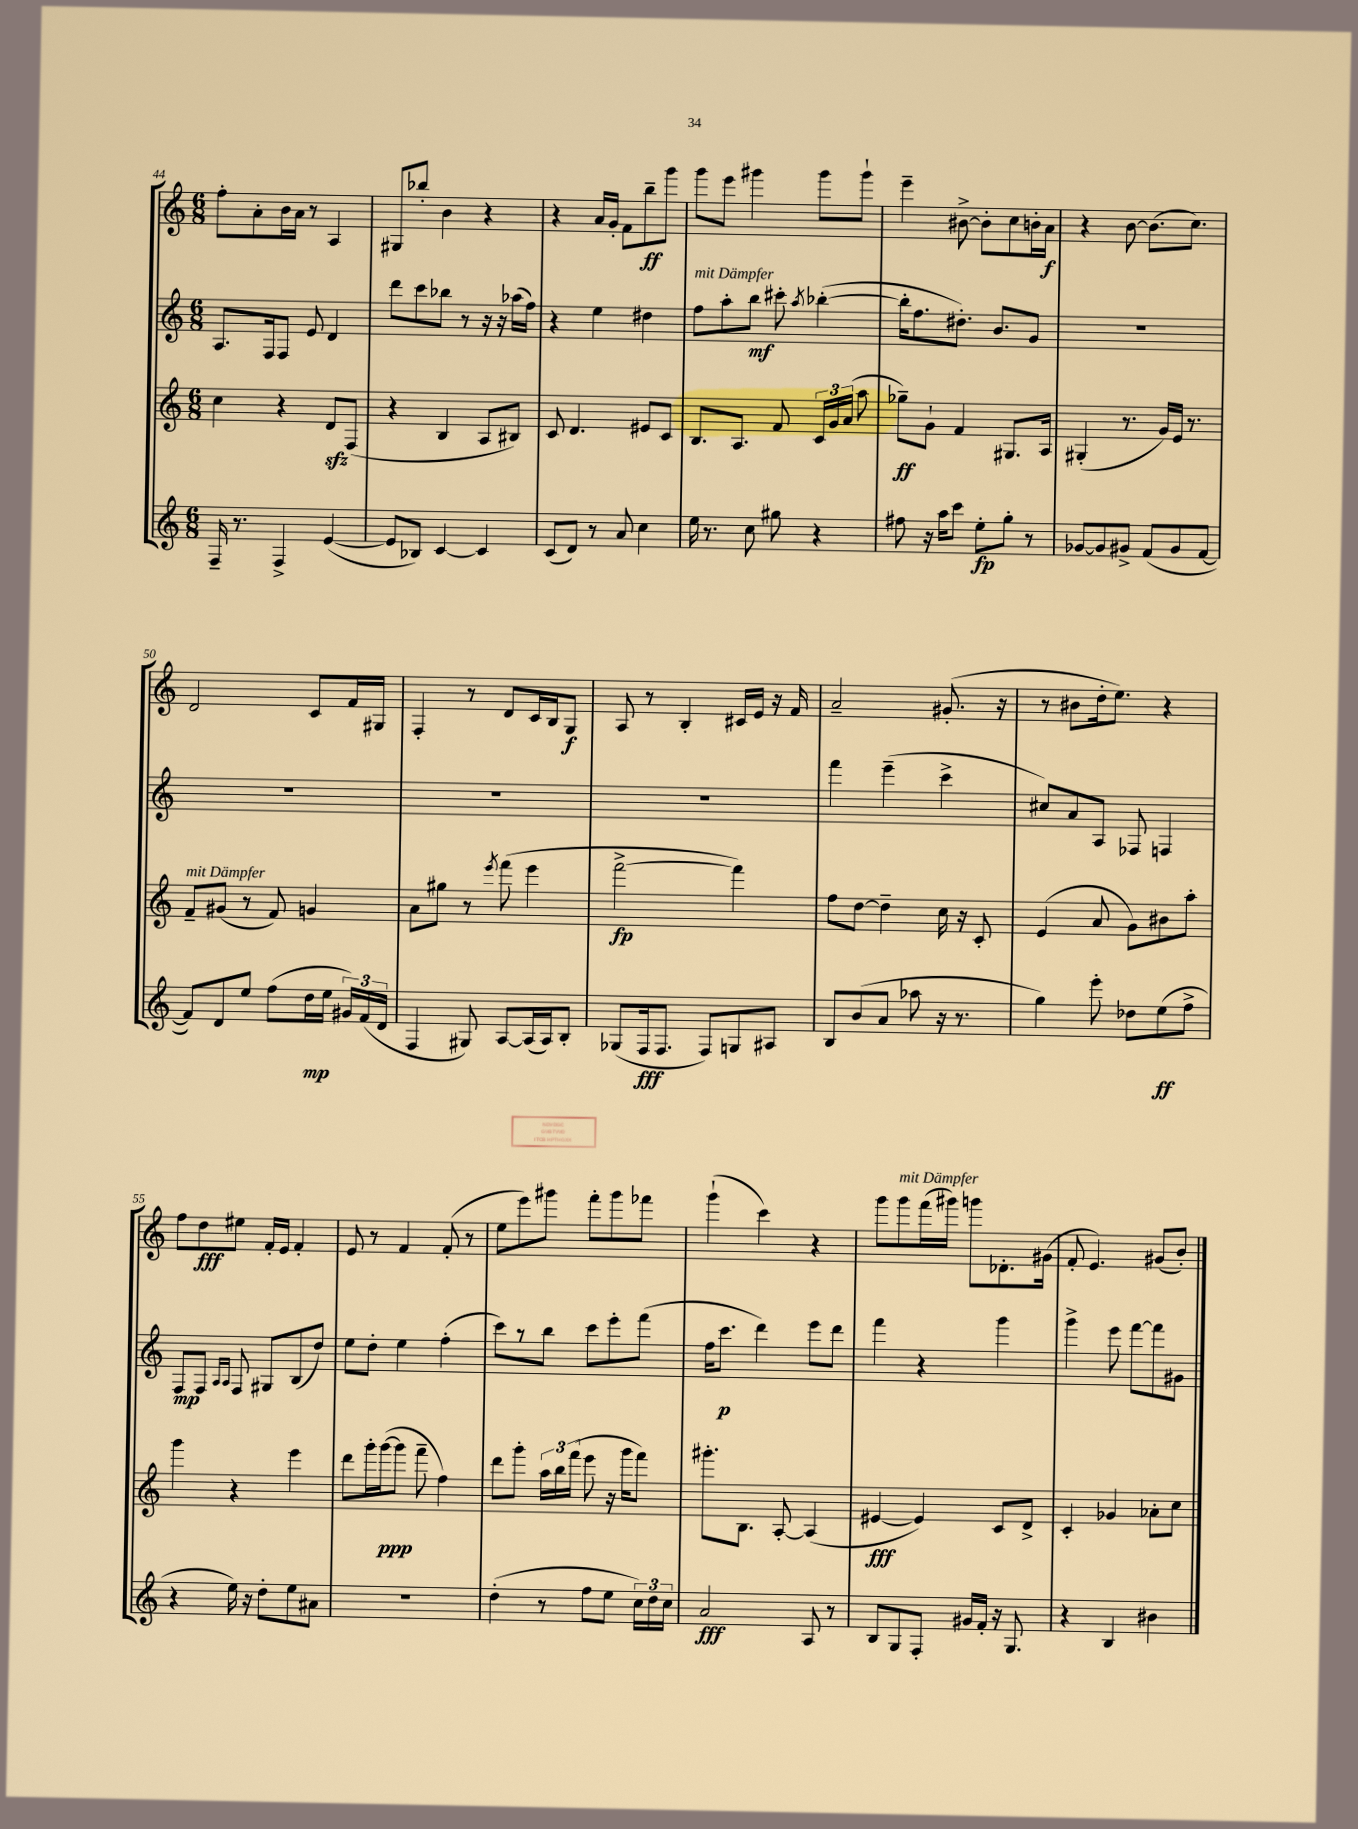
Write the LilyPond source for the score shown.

<<
\new StaffGroup <<
\new Staff = "s0" {
    \clef treble \key c \major \numericTimeSignature \time 6/8
    \autoBeamOff f''8[-. a'8-. b'16 a'16] r8 a4 |
    gis8[ bes''8]-. b'4 r4 |
    r4 a'16[ g'16]-. f'8[ b''8--\ff g'''8] |
    g'''8[ e'''8] gis'''4 gis'''8[ gis'''8]-! |
    e'''4-- bis'8~-> bis'8[-. c''8 b'16-. a'16]\f |
    r4 b'8~ b'8.[( c''8.]) |
    d'2 c'8[ f'16 gis16] |
    f4-. r8 d'8[ c'16 b16 g8]\f |
    a8 r8 b4-. cis'16[ e'16] r16 f'16 |
    a'2-- gis'8.-.( r16 |
    r8 bis'8[ d''16-. e''8.]) r4 |
    f''8[ d''8\fff eis''8] f'16[-. e'16] f'4-. |
    e'8 r8 f'4 f'8-.( r8 |
    e''8[ e'''8) gis'''8] f'''8[-. gis'''8 fes'''8] |
    g'''4-!( c'''4) r4 |
    g'''8[ g'''8^\markup { \italic "mit Dämpfer" } f'''16( gis'''16]) g'''8[ des'8.-. gis'16]( |
    f'8-. e'4.) gis'8[( b'8]-.) \bar "|." |
}
\new Staff = "s1" {
    \clef treble \key c \major \numericTimeSignature \time 6/8
    \autoBeamOff a8.[ f16 f8] e'8 d'4 |
    d'''8[ c'''8 bes''8] r8 r16 r16 aes''16[( f''16]) |
    r4 e''4 dis''4 |
    f''8[^\markup { \italic "mit Dämpfer" } a''8-. b''8]\mf cis'''8-. \acciaccatura { a''8 } bes''4~-.( |
    bes''16[-. f''8. dis''8.]-.) b'8.[ g'8] |
    R2. |
    R2. |
    R2. |
    R2. |
    f'''4 e'''4--( c'''4-> |
    cis''8[) a'8 a8] fes8 f4 |
    f8[\mp f8] \grace { a16[ a16] } f8 gis8[ b8( d''8]) |
    e''8[ d''8]-. e''4 f''4-.( |
    c'''8[) r8 b''8] c'''8[ e'''8-. f'''8]( |
    f''16[ c'''8.]\p d'''4) e'''8[ d'''8] |
    f'''4 r4 g'''4 |
    g'''4-> e'''8 f'''8[~ f'''8 gis'8] \bar "|." |
}
\new Staff = "s2" {
    \clef treble \key c \major \numericTimeSignature \time 6/8
    \autoBeamOff c''4 r4 d'8[\sfz f8]( |
    r4 b4 a8[ bis8]) |
    c'8 d'4. eis'8[ c'8] |
    b8.[ a8.] f'8 \tuplet 3/2 { c'16[ g'16 a'16]( } a''8 |
    ges''8[--\ff) g'8]-! f'4 gis8.[ a16] |
    gis4-.( r8. g'16[) e'16] r8. |
    f'8[--^\markup { \italic "mit Dämpfer" } gis'8]( r8 f'8) g'4 |
    a'8[ gis''8] r8 \acciaccatura { e'''8 } f'''8( e'''4 |
    f'''2~->\fp f'''4) |
    f''8[ d''8]~ d''4-- c''16 r16 c'8-. |
    e'4( a'8 g'8[) bis'8 a''8]-. |
    g'''4 r4 e'''4 |
    d'''8[ g'''16-. g'''16~\ppp( g'''8] f'''8-- f''4) |
    d'''8[ g'''8]-. \tuplet 3/2 { a''16[ b''16 f'''16]( } e'''8 r16 g'''16[ f'''8]) |
    gis'''8.[-. b8.] a8~-. a4( |
    eis'4~\fff eis'4) c'8[ d'8]-> |
    c'4-. ges'4 aes'8[-. c''8] \bar "|." |
}
\new Staff = "s3" {
    \clef treble \key c \major \numericTimeSignature \time 6/8
    \autoBeamOff f16-- r8. f4-> e'4~( |
    e'8[ bes8]) c'4~ c'4 |
    c'8[( d'8]) r8 a'8 c''4 |
    e''16 r8. c''8 gis''8 r4 |
    fis''8 r16 a''16[ c'''8] e''8[-.\fp g''8]-. r8 |
    ges'8[~ ges'8 gis'8]-> f'8[( gis'8 f'8]~ |
    f'8[) d'8 e''8] f''8[( d''16\mp e''16] \tuplet 3/2 { gis'16[) f'16( d'16] } |
    f4 gis8) a8[~ a16( a16) b8]-. |
    ges8[( f16\fff f8.] f8[) g8 ais8] |
    b8[ b'8( a'8] aes''8 r16 r8. |
    g''4) e'''8-. des''8[ e''8\ff( f''8]-> |
    r4 e''16) r16 d''8[-. e''8 ais'8] |
    R2. |
    d''4-.( r8 f''8[ e''8] \tuplet 3/2 { c''16[) d''16 c''16] } |
    a'2\fff a8 r8 |
    b8[ g8 f8]-. gis'16[ f'16]-. r16 g8. |
    r4 b4 bis'4 \bar "|." |
}
>>
>>
\layout { \context { \Score currentBarNumber = #44 } }
